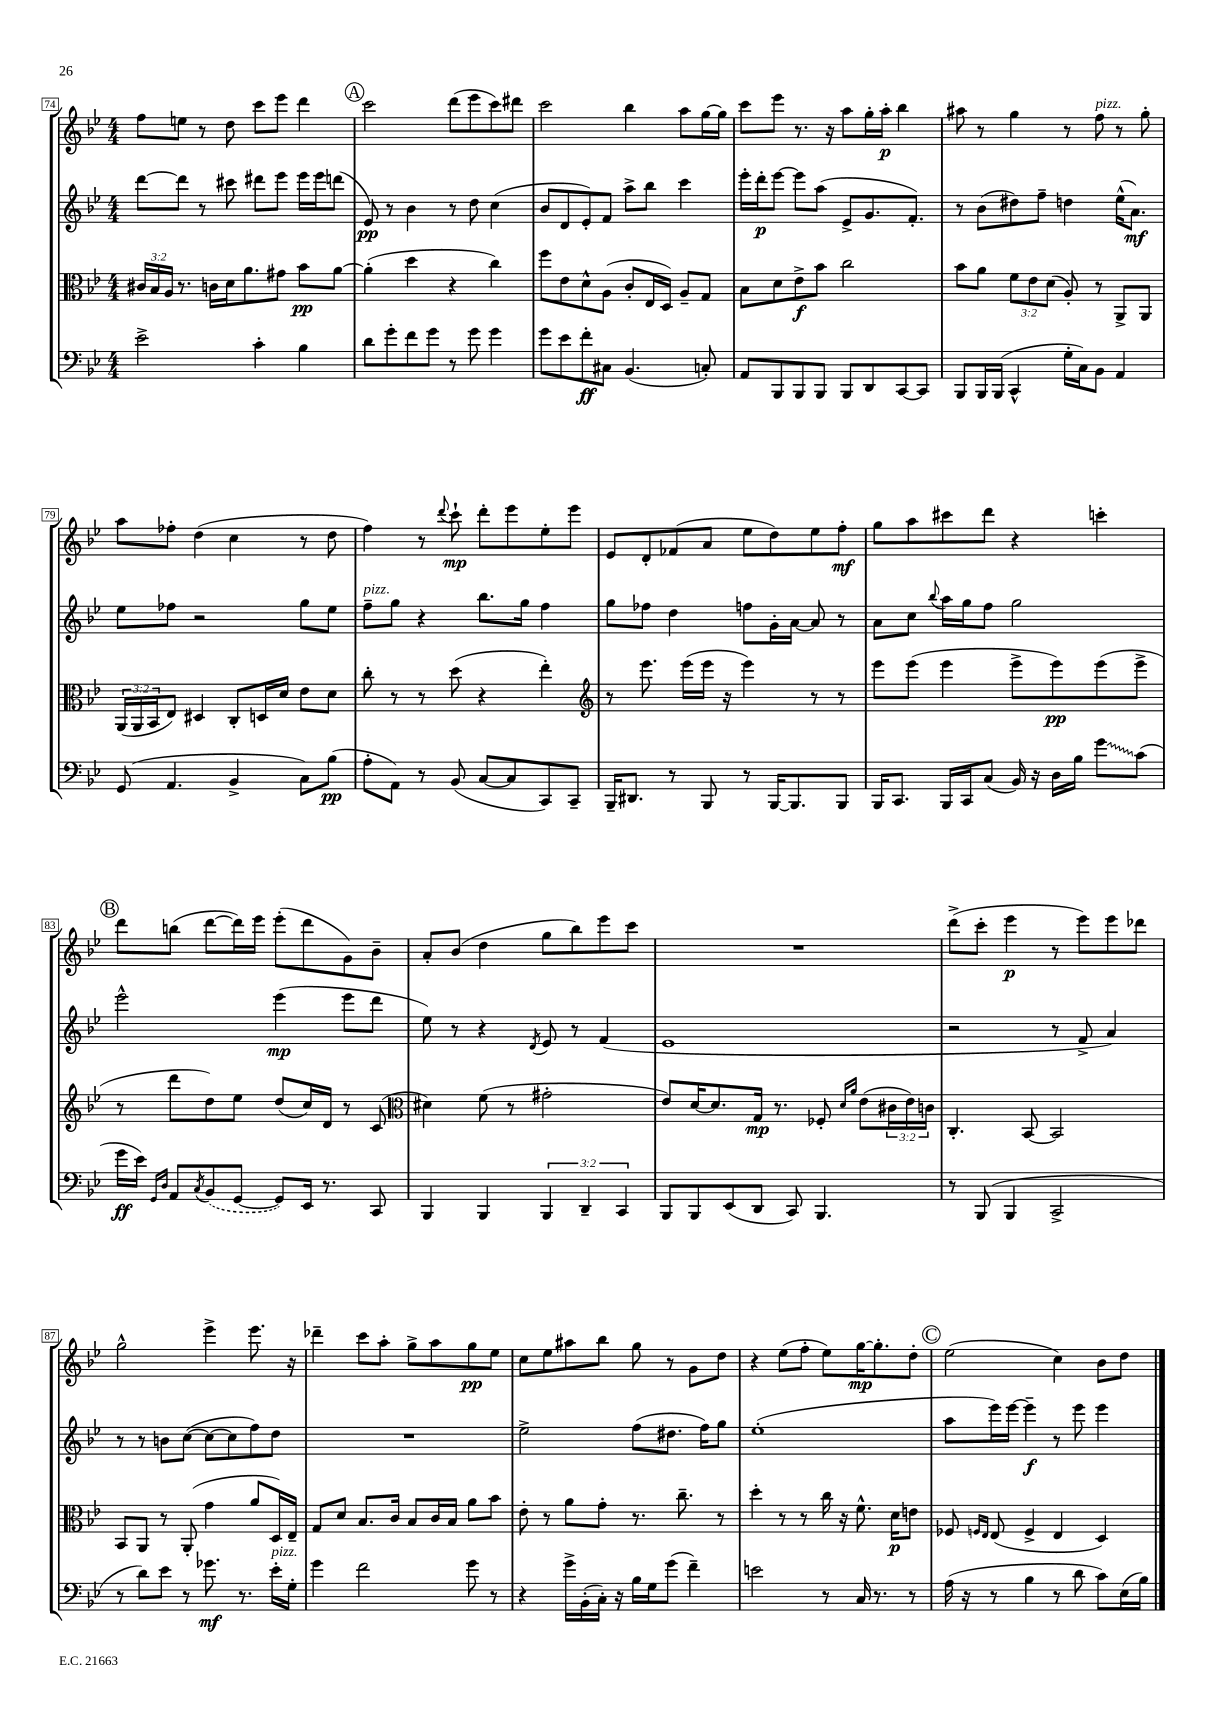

**kern	**kern	**kern	**kern
*staff4	*staff3	*staff2	*staff1
*clefF4	*clefC3	*clefG2	*clefG2
*k[b-e-]	*k[b-e-]	*k[b-e-]	*k[b-e-]
*M4/4	*M4/4	*M4/4	*M4/4
2e-^	24c#	[8ddd	8ff
.	24B-	.	.
.	24A	.	.
.	8.r	8ddd]	8ee
.	.	8r	8r
.	16c	.	.
.	16d	8ccc#	8dd
.	8.a	.	.
4c'	.	8ddd#	8ccc
.	8g#	8eee-	8eee-
4B-	8b-	16eee-	4ddd
.	.	16eee-	.
.	[8a	(8ddd	.
=	=	=	=
8d	(4a']	8e-)	2ccc
8g'	.	8r	.
8f	4dd	4b-	.
8g	.	.	.
8r	4r	8r	(8ddd
8g	.	8dd	8eee-
4g	4cc)	(4cc	8ccc)
.	.	.	8ddd#
=	=	=	=
8g	8ff	8b-	2ccc
8e-	8e-	8d	.
8f'	8d^^	8e-')	.
8C#	(8A	8f	.
(4.BB-	8c'	8aa^	4bb-
.	16E-	8bb-	.
.	16D)	.	.
.	8A~	4ccc	8aa
8C')	8G	.	[16gg
.	.	.	16gg]
=	=	=	=
8AA	8B-	16eee-'	8ccc
.	.	16ddd'	.
8BBB-	8d	[8eee-	8eee-
8BBB-	8e-^	8eee-]	8.r
8BBB-	8b-	(8aa	.
.	.	.	16r
8BBB-	2cc	8e-^	8aa
8DD	.	8.g	16gg'
.	.	.	16aa'
[8CC	.	.	4bb-
.	.	8.f')	.
8CC]	.	.	.
=	=	=	=
8BBB-	8b-	8r	8aa#
16BBB-	8a	(8b-	8r
(16BBB-	.	.	.
4CC^^	12f	8dd#)	4gg
.	12e-	.	.
.	.	8ff~	.
.	(12d	.	.
16G'	8A')	4dd	8r
16C)	.	.	.
8BB-	8r	.	8ff
4AA	8AA^	(16ee-^^	8r
.	.	8.a)	.
.	8AA	.	8gg'
=	=	=	=
(8GG	(24AA	8ee-	8aa
.	24AA	.	.
.	24BB-	.	.
4.AA	8E-)	8ff-	8ff-'
.	4D#	2r	(4dd
4BB-^	8C'	.	4cc
.	16D	.	.
.	16d	.	.
8C)	8e-	8gg	8r
(8B-	8d	8ee-	8dd
=	=	=	=
8A'	8cc'	8ff~	4ff)
8AA)	8r	8gg	.
8r	8r	4r	8r
.	.	.	8qqddd
(8BB-	(8dd	.	8ccc`
[8C	4r	8.bb-	8ddd'
8C]	.	.	8eee-
.	.	16gg	.
8CC)	4ee-')	4ff	8ee-'
8CC~	.	.	8eee-
=	=	=	=
*	*clefG2	*	*
16BBB-~	8r	8gg	8e-
8.DD#	.	.	.
.	8.eee-	8ff-	8d'
8r	.	4dd	(8f-
.	(16eee-	.	.
8BBB-	16eee-	.	8a
.	16r	.	.
8r	4eee-)	8ff	8ee-
[16BBB-	.	16g'	8dd)
8.BBB-]	.	[16a	.
.	8r	8a]	8ee-
8BBB-	8r	8r	8ff'
=	=	=	=
16BBB-	8eee-	8a	8gg
8.CC	.	.	.
.	(8eee-	8cc	8aa
.	.	8qqbb-	.
16BBB-	4eee-	16aa	8ccc#
16CC	.	16gg	.
(8C	.	8ff	8ddd
16BB-)	8eee-^	2gg	4r
16r	.	.	.
16D	8eee-)	.	.
16B-	.	.	.
8g	(8eee-	.	4ccc'
(8c	8eee-^	.	.
=	=	=	=
16g	8r	2eee-^^	8ddd
16e-)	.	.	.
16qqGG	.	.	.
16qqD	.	.	.
8AA	8ddd	.	(8bb
8qC	.	.	.
(8BB-	8dd)	.	[8ddd
[8GG	8ee-	.	16ddd])
.	.	.	16eee-
8GG])	(8dd	(4eee-	(8eee-'
16EE-	16cc)	.	8ddd
8.r	16d	.	.
.	8r	8eee-	8g)
8CC	(8c	8ddd	8b-~
=	=	=	=
*	*clefC3	*	*
4BBB-	4d#)	8ee-)	8a'
.	.	8r	(8b-
4BBB-	(8f	4r	4dd
.	8r	.	.
.	.	8qd	.
6BBB-	2g#'	8e-	8gg
.	.	8r	8bb-)
6DD~	.	.	.
.	.	(4f	8eee-
6CC	.	.	.
.	.	.	8ccc
=	=	=	=
8BBB-	8e-)	1e-	1r
8BBB-	[16d	.	.
.	8.d]	.	.
(8EE-	.	.	.
8DD	16G	.	.
.	8.r	.	.
8CC)	.	.	.
4.BBB-	8F-'	.	.
.	16qqd	.	.
.	16qqa	.	.
.	(8e-	.	.
.	24c#	.	.
.	24e-)	.	.
.	24c	.	.
=	=	=	=
8r	4.C'	2r	(8ddd^
(8BBB-	.	.	8ccc'
4BBB-	.	.	4eee-
.	[8BB-	.	.
2CC^	2BB-]	8r	8r
.	.	8f^	8eee-)
.	.	4a)	8eee-
.	.	.	8ddd-
=	=	=	=
8r	8BB-	8r	2gg^^
8d)	8AA	8r	.
8e-	8r	8b	.
8r	(8AA'	([8cc	.
8.g-	4g	8cc_	4eee-^
.	.	8cc]	.
8.r	.	.	.
.	8a	8ff)	8.eee-
16e-'	16D)	8dd	.
16G'	16E-~	.	16r
=	=	=	=
4g	8G	1r	4ddd-~
.	8d	.	.
2f	8.B-	.	8ccc
.	.	.	8aa'
.	16c	.	.
.	8B-	.	8gg^
.	16c	.	8aa
.	16B-	.	.
8g	8a	.	8gg
8r	8b-	.	8ee-
=	=	=	=
4r	8e-'	2ee-^	8cc
.	8r	.	8ee-
16g^	8a	.	8aa#
(16BB-'	.	.	.
16C')	8g'	.	8bb-
16r	.	.	.
16B-	8.r	(8ff	8gg
16G	.	.	.
(8g	.	8.dd#	8r
.	8.cc~	.	.
4f~)	.	.	8g
.	.	16ff)	.
.	8r	8gg	8dd
=	=	=	=
2e	4dd'	(1ee-'	4r
.	8r	.	(8ee-
.	8r	.	8ff'
8r	16cc	.	8ee-)
.	16r	.	.
16C	8.f^^	.	[16gg
8.r	.	.	8.gg']
.	16d	.	.
8r	8e	.	8dd'
=	=	=	=
(16A	8F-	8aa	(2ee-
16r	.	.	.
.	16qqF	.	.
.	16qqE-	.	.
8r	(8E-	16eee-)	.
.	.	[16eee-	.
4B-	4F^	4eee-~]	.
8r	4E-	8r	4cc)
8d	.	8eee-	.
8c)	4D)	4eee-	8b-
(16E-	.	.	8dd
16B-)	.	.	.
==	==	==	==
*-	*-	*-	*-
